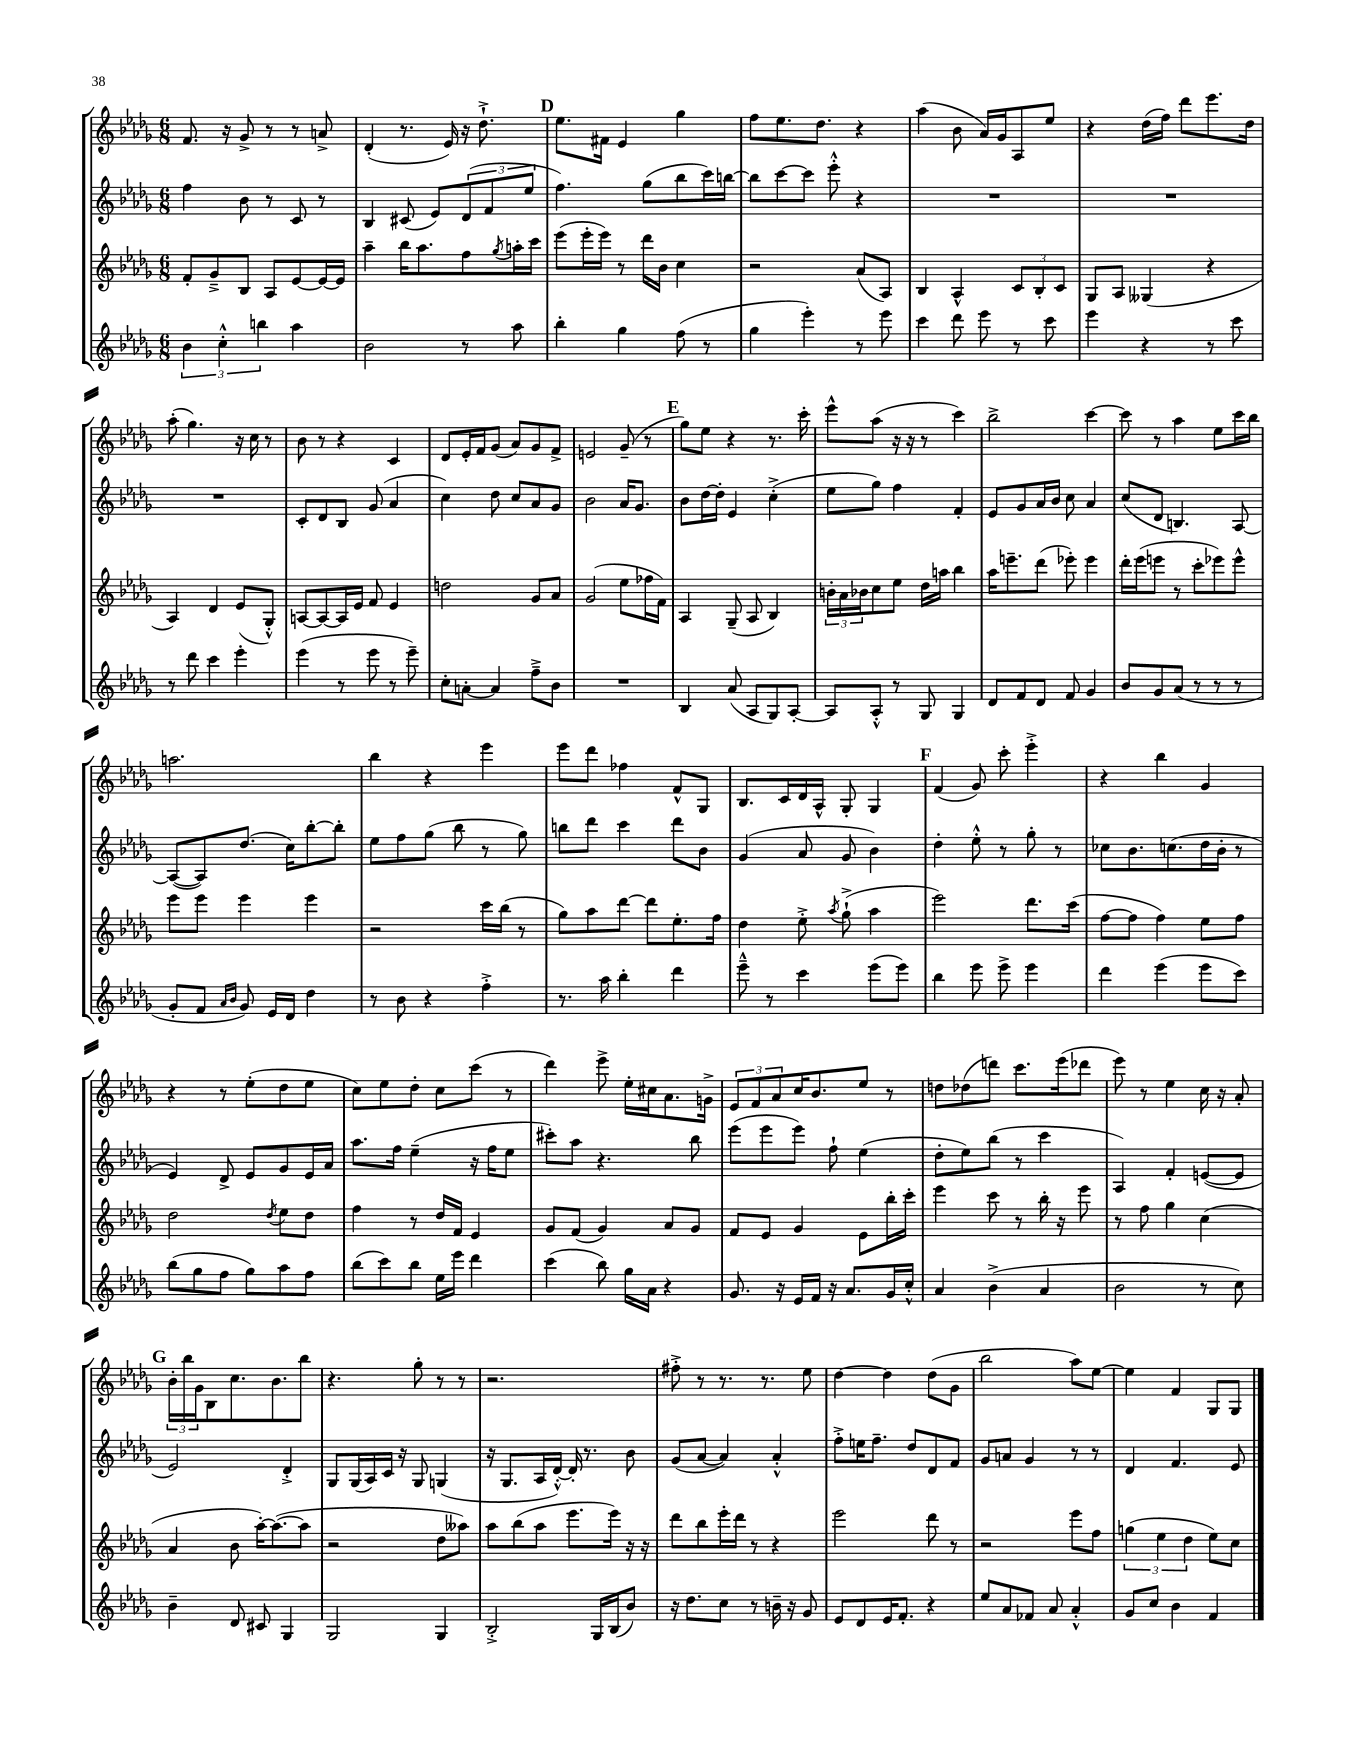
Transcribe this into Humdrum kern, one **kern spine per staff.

**kern	**kern	**kern	**kern
*part4	*part3	*part2	*part1
*staff4	*staff3	*staff2	*staff1
*clefG2	*clefG2	*clefG2	*clefG2
*k[b-e-a-d-g-]	*k[b-e-a-d-g-]	*k[b-e-a-d-g-]	*k[b-e-a-d-g-]
*M6/8	*M6/8	*M6/8	*M6/8
=27	=27	=27	=27
6b-\	8f'/L	4ff\	8.f/
.	8g-~^/	.	.
6cc'^^\	.	.	.
.	.	.	16r
.	8B-/J	8b-\	8g-^/
6bbn\	.	.	.
.	8A-/L	8r	8r
4aa-\	[8e-/	8c/	8r
.	16e-/L_	8r	8an^/
.	16e-/JJ]	.	.
=28	=28	=28	=28
2b-\	4aa-~\	4B-/	(4d-'/
.	16bb-\KL	(8c#X/	8.r
.	8.aa-\	.	.
.	.	8e-/L)	.
.	.	.	16e-/)
8r	8ff\	(12d-/	16r
.	.	.	8.dd-`^\
.	.	12f/	.
.	8qgg-/	.	.
8aa-\	16aan'\L	.	.
.	.	12ee-/J	.
.	16ccc\JJ	.	.
!!LO:REH:place=s1:t=D
=29	=29	=29	=29
4bb-'\	(8eee-\L	4.ff\)	8.ee-\L
.	16eee-'\L	.	.
.	16eee-\JJ)	.	16f#X\Jk
4gg-\	8r	.	4e-/
.	16ddd-\LL	(8gg-\L	.
.	16b-\JJ	.	.
(8ff\	4cc\	8bb-\	4gg-\
8r	.	16ccc\L)	.
.	.	[16bbn\JJ	.
=30	=30	=30	=30
4gg-\	2r	8bb\L]	8ff\L
.	.	[8ccc\	8.ee-\
4eee-'\)	.	8ccc\J]	.
.	.	.	8.dd-\J
.	.	8eee-'^^\	.
8r	(8a-/L	4r	4r
8eee-\	8A-/J)	.	.
=31	=31	=31	=31
4ccc\	4B-/	2.r	(4aa-\
8ddd-\	4A-^^/	.	8b-\
8eee-\	.	.	16a-/LL)
.	.	.	16g-/J
8r	12c/L	.	8A-/
.	12B-'/	.	.
8ccc\	.	.	8ee-/J
.	12c/J	.	.
=32	=32	=32	=32
4eee-\	8G-/L	2.r	4r
.	8A-/J	.	.
4r	(4G--X/	.	(16dd-\LL
.	.	.	16ff\JJ)
.	.	.	8ddd-\L
8r	4r	.	8.eee-\
8ccc\	.	.	.
.	.	.	16dd-\Jk
!!LO:LB:g=z
=33	=33	=33	=33
8r	4A-/)	2.r	(8aa-'\
8ddd-\	.	.	4.gg-\)
4ccc\	4d-/	.	.
4eee-'\	(8e-/L	.	16r
.	.	.	16cc\
.	8G-'^^/J)	.	8r
=34	=34	=34	=34
(4eee-\	[8An/L	8c'/L	8b-\
.	8A/_	8d-/	8r
8r	16A/L]	8B-/J	4r
.	16e-/JJ	.	.
8eee-\	8f/	(8g-/	.
8r	4e-/	4a-/	4c/
8eee-~\)	.	.	.
=35	=35	=35	=35
8cc'\L	2ddn\	4cc\)	8d-/L
[8an'\J	.	.	16e-'/L
.	.	.	16f/J
4a/]	.	8dd-\	(8g-/J
.	.	8cc/L	8a-/L)
8ff~^\L	8g-/L	8a-/	8g-/
8b-\J	8a-/J	8g-/J	8f^/J
=36	=36	=36	=36
2.r	(2g-/	2b-\	2en/
.	8ee-\L	16a-/KL	(8g-~/
.	.	8.g-/J	.
.	16ff-X\L	.	8r
.	16f\JJ)	.	.
!!LO:REH:place=s1:t=E
=37	=37	=37	=37
4B-/	4A-/	8b-\L	8gg-\L)
.	.	[16dd-\L	8ee-\J
.	.	16dd-'\JJ]	.
(8a-/	(8G-~/	4e-/	4r
8A-/L	8A-/	.	.
8G-/)	4B-/)	(4cc'^\	8.r
[8A-'/J	.	.	.
.	.	.	16ccc'\
=38	=38	=38	=38
8A-/L]	24bn'\LL	8ee-\L	8eee-^^\L
.	24a-\	.	.
.	24b-X\J	.	.
8A-'^^/J	8cc\	8gg-\J)	(8aa-\J
8r	8ee-\J	4ff\	16r
.	.	.	16r
8G-/	16dd-\LL	.	8r
.	16aan\JJ	.	.
4G-/	4bb-\	4f'/	4ccc\)
=39	=39	=39	=39
8d-/L	16aa-\KL	8e-/L	2bb-^\
.	8.eeen~\	.	.
8f/	.	8g-/	.
8d-/J	(8ddd-\J	16a-/L	.
.	.	16b-/JJ	.
8f/	8eee-X'\)	8cc\	.
4g-/	4eee-\	4a-/	[4ccc\
=40	=40	=40	=40
8b-/L	16ddd-'\LL	(8cc/L	8ccc\]
.	(16eee-\J	.	.
8g-/	8eeen\J	8d-/J	8r
(8a-/J	8r	4.Bn/)	4aa-\
8r	8ccc'\L	.	.
8r	8eee-X\)	.	8ee-\L
8r	8eee-^^\J	[8A-/	16ccc\L
.	.	.	16bb-\JJ
!!LO:LB:g=z
=41	=41	=41	=41
8g-'/L	8eee-\L	(8A-/L_	2.aan\
8f/J	8eee-\J	8A-/])	.
16qqa-/LL	.	.	.
16qqb-/JJ	.	.	.
8g-/)	4eee-\	(8.dd-/J	.
16e-/LL	.	.	.
16d-/JJ	.	16cc\KL)	.
4dd-\	4eee-\	[8bb-'\	.
.	.	8bb-'\J]	.
=42	=42	=42	=42
8r	2r	8ee-\L	4bb-\
8b-\	.	8ff\	.
4r	.	(8gg-\J	4r
.	.	8bb-\	.
4ff'^\	16ccc\LL	8r	4eee-\
.	(16bb-\JJ	.	.
.	8r	8gg-\)	.
=43	=43	=43	=43
8.r	8gg-\L)	8bbn\L	8eee-\L
.	8aa-\	8ddd-\J	8ddd-\J
16aa-\	.	.	.
4bb-'\	[8ddd-\J	4ccc\	4ff-X\
.	8ddd-\L]	.	.
4ddd-\	8.ee-'\	8ddd-\L	8f^^/L
.	.	8b-\J	8G-/J
.	16ff\Jk	.	.
=44	=44	=44	=44
8eee-~^^\	4dd-\	(4g-/	8.B-/L
8r	.	.	.
.	.	.	16c/L
4ccc\	8ee-'^\	8a-/	16d-/
.	.	.	16A-^^/JJ
.	8qaa-/	.	.
.	(8gg-`^\	8g-/	8G-'/
(8eee-\L	4aa-\	4b-\)	4G-/
8eee-\J)	.	.	.
!!LO:REH:place=s1:t=F
=45	=45	=45	=45
4bb-\	2eee-\)	4dd-'\	(4f/
8eee-\	.	8ee-'^^\	8g-/)
8eee-^\	.	8r	8ccc'\
4eee-\	8.ddd-\L	8gg-'\	4eee-'^\
.	.	8r	.
.	(16ccc\Jk	.	.
=46	=46	=46	=46
4ddd-\	[8ff\L	8cc-X\L	4r
.	8ff\J]	8.b-\	.
(4eee-\	4ff\)	.	4bb-\
.	.	(8.ccn\	.
8eee-\L	8ee-\L	16dd-\L	4g-/
.	.	16b-'\JJ	.
8ccc\J)	8ff\J	8r	.
!!LO:LB:g=z
=47	=47	=47	=47
(8bb-\L	2dd-\	4e-/)	4r
8gg-\	.	.	.
8ff\J	.	8d-^/	8r
8gg-\L)	.	8e-/L	(8ee-'\L
.	8qdd-/	.	.
8aa-\	8ee-\L	8g-/	8dd-\
8ff\J	8dd-\J	16e-/L	8ee-\J
.	.	16a-/JJ	.
=48	=48	=48	=48
(8bb-\L	4ff\	8.aa-\L	8cc\L)
8ccc\)	.	.	8ee-\
.	.	16ff\Jk	.
8bb-\J	8r	(4ee-~\	8dd-'\J
16ee-\LL	16dd-/LL	.	8cc\L
16eee-\JJ	16f/JJ	.	.
4ddd-\	4e-/	16r	(8ccc\J
.	.	16ff\KL	.
.	.	8ee-\J	8r
=49	=49	=49	=49
(4ccc\	8g-/L	8ccc#X'\L)	4ddd-\)
.	(8f/J	8aa-\J	.
8bb-\)	4g-/)	4.r	8eee-^\
16gg-\LL	.	.	16ee-'\LL
16a-\JJ	.	.	16cc#X\J
4r	8a-/L	.	8.a-\
.	8g-/J	8bb-\	.
.	.	.	16gn^\Jk
=50	=50	=50	=50
8.g-/	8f/L	(8eee-\L	12e-/L
.	.	.	12f/
.	8e-/J	8eee-\	.
.	.	.	12a-/
16r	.	.	.
16e-/LL	4g-/	8eee-\J)	16cc/K
16f/JJ	.	.	8.b-/
16r	.	8ff`\	.
8.a-/L	.	.	.
.	8e-\L	(4ee-\	8ee-/J
16g-/L	16bb-'\L	.	8r
16cc'^^/JJ	16ccc'\JJ	.	.
=51	=51	=51	=51
4a-/	4eee-\	8dd-'\L	8ddn\L
.	.	8ee-\)	(8dd-X\
(4b-^\	8ccc\	(8bb-\J	8dddn\J)
.	8r	8r	8.ccc\L
4a-/	16bb-'\	4ccc\	.
.	16r	.	(16eee-\k
.	8eee-\	.	8ddd-X\J
=52	=52	=52	=52
2b-\	8r	4A-/)	8eee-\)
.	8ff\	.	8r
.	4gg-\	4f'/	4ee-\
8r	(4cc\	([8en/L	16cc\
.	.	.	16r
8cc\)	.	8e/J]	8a-'/
!!LO:LB:g=z
!!LO:REH:place=s1:t=G
=53	=53	=53	=53
4b-~\	4a-/	2e-/)	24b-'\LL
.	.	.	24bb-\
.	.	.	24g-\J
.	.	.	8B-\
8d-/	8b-\	.	8.cc\
8c#X/	[16aa-'\KL)	.	.
.	(8.aa-\_	.	8.b-\
4G-/	.	4d-'^/	.
.	8aa-\J]	.	8bb-\J
=54	=54	=54	=54
2G-/	2r	8G-/L	4.r
.	.	(16G-/L	.
.	.	16A-/)	.
.	.	16c/JJ	.
.	.	16r	.
.	.	8G-/	8gg-'\
4G-/	8dd-\L	(4Gn/	8r
.	8aa--X\J)	.	8r
=55	=55	=55	=55
2B-'^/	8aa-\L	16r	2.r
.	.	8.G-/L	.
.	(8bb-\	.	.
.	8aa-\J	16A-/L	.
.	.	[16d-'^^/JJ)	.
.	8.eee-\L	16d-'/]	.
.	.	8.r	.
16G-/LL	.	.	.
(16B-/J	16eee-\Jk)	.	.
8b-/J)	16r	8b-\	.
.	16r	.	.
=56	=56	=56	=56
16r	8ddd-\L	(8g-/L	8ff#X'^\
8.dd-\L	.	.	.
.	8bb-\	[8a-/J	8r
8cc\J	16eee-'\L	4a-/])	8.r
.	16ddd-\JJ	.	.
8r	8r	.	.
.	.	.	8.r
16bn~\	4r	4a-'^^/	.
16r	.	.	.
8g-/	.	.	8ee-\
=57	=57	=57	=57
8e-/L	2eee-\	8ff'^\L	[4dd-\
8d-/	.	16een\K	.
.	.	8.ff~\J	.
16e-/K	.	.	4dd-\]
8.f'/J	.	.	.
.	.	8dd-/L	.
4r	8ddd-\	8d-/	(8dd-\L
.	8r	8f/J	8g-\J
=58	=58	=58	=58
8ee-/L	2r	8g-/L	2bb-\
8a-/	.	8an/J	.
8f-X/J	.	4g-/	.
8a-/	.	.	.
4a-'^^/	8eee-\L	8r	8aa-\L)
.	8ff\J	8r	[8ee-\J
=59	=59	=59	=59
8g-/L	(6ggn\	4d-/	4ee-\]
8cc/J	.	.	.
.	6ee-\	.	.
4b-\	.	4.f/	4f/
.	6dd-\	.	.
4f/	8ee-\L)	.	8G-/L
.	8cc\J	8e-/	8G-/J
==	==	==	==
*-	*-	*-	*-
